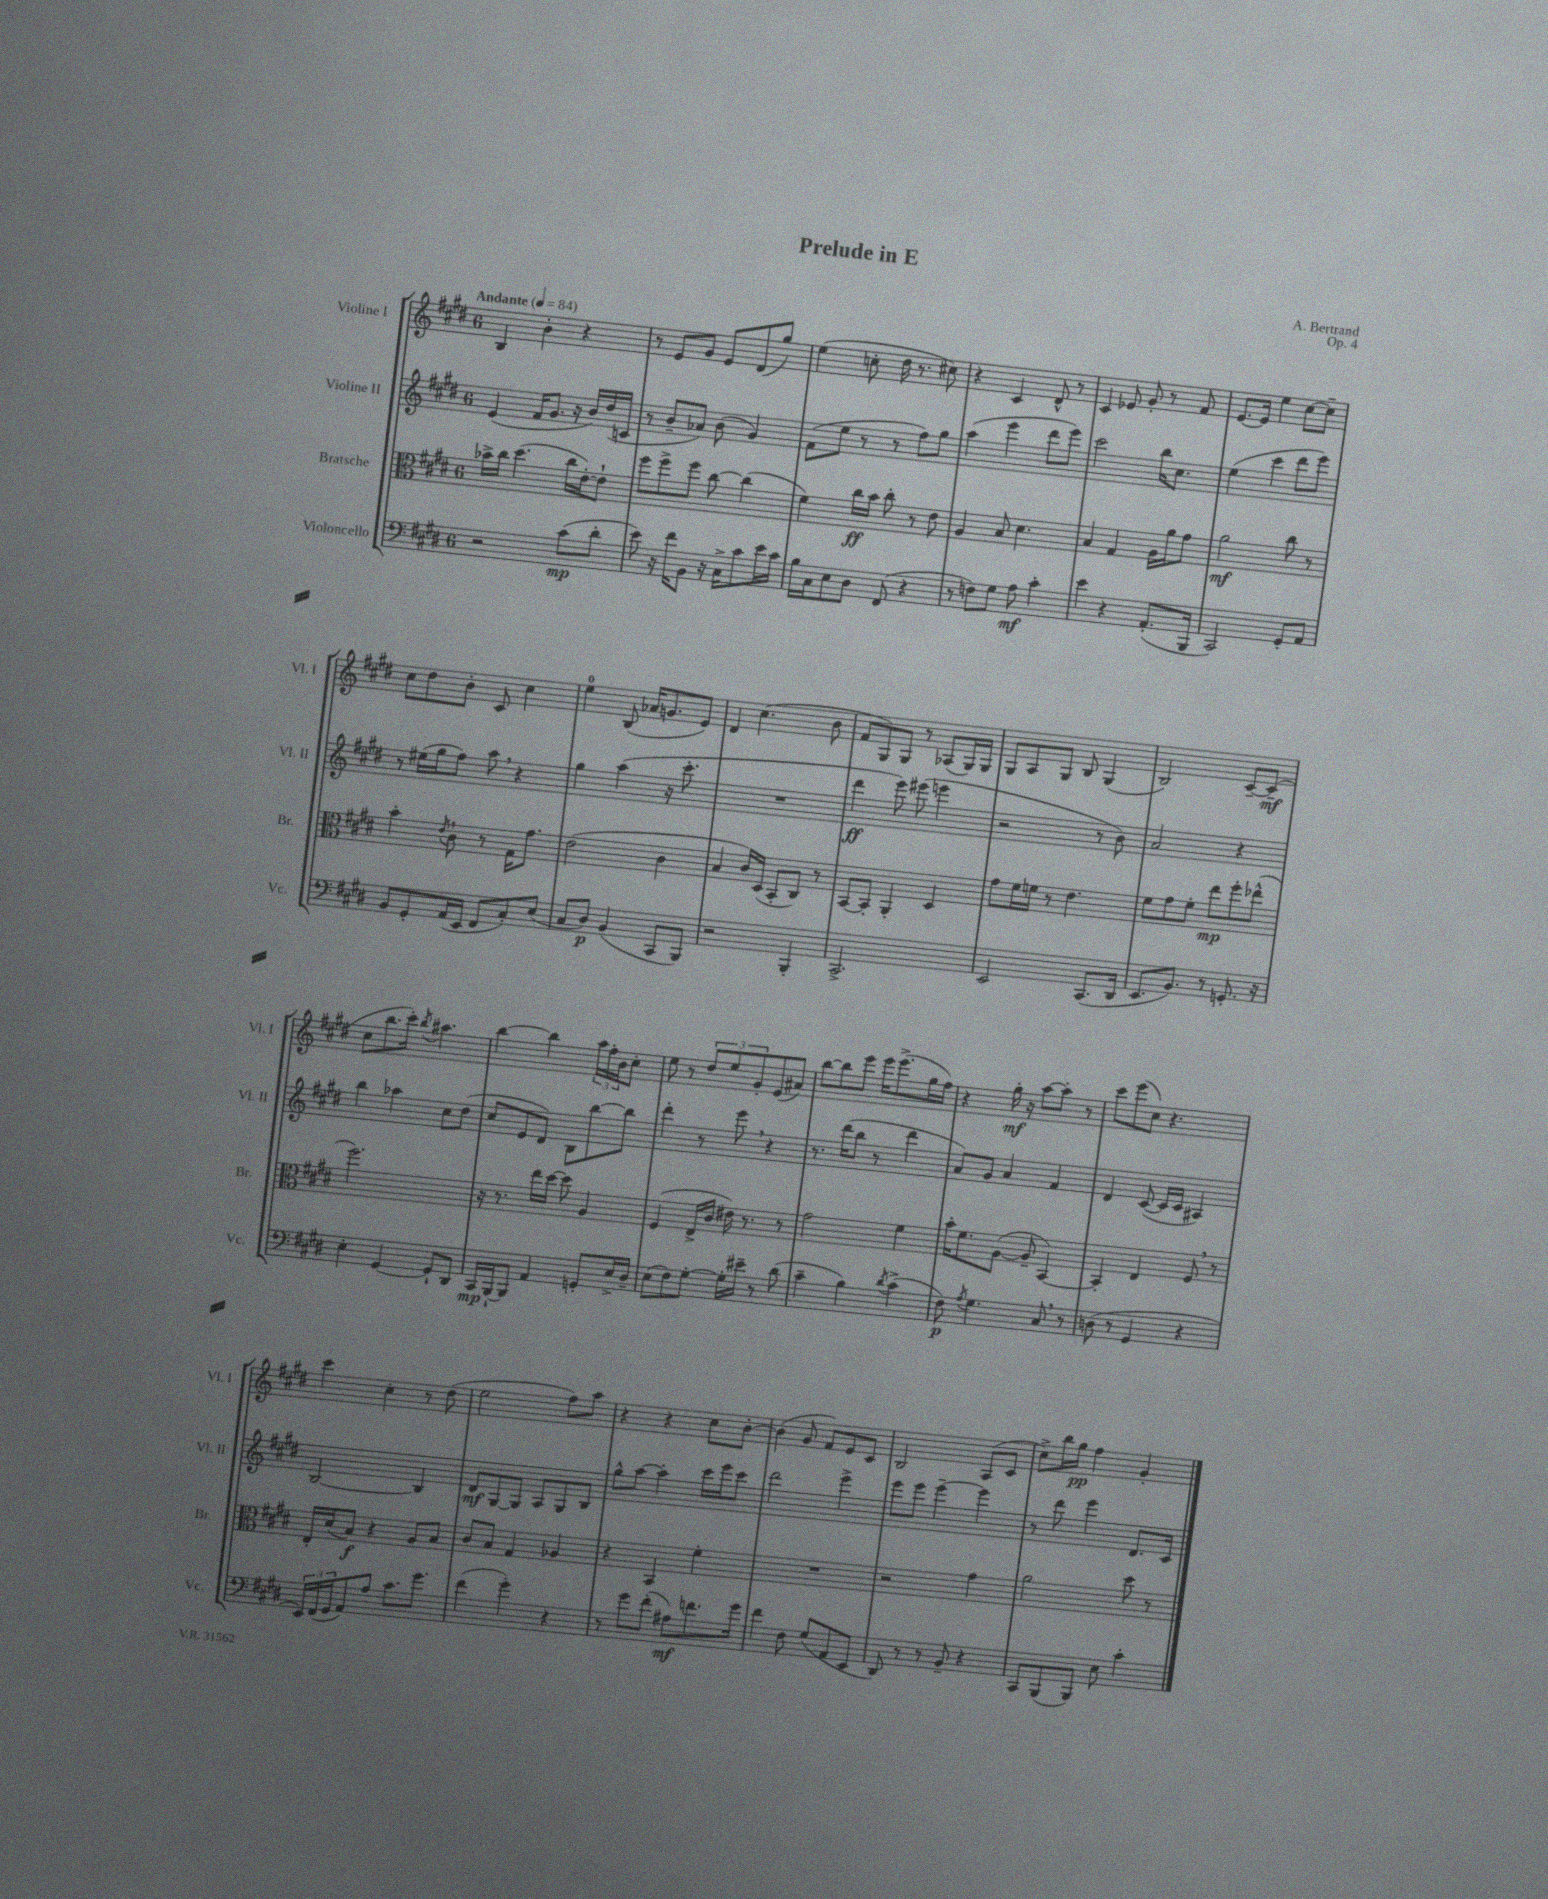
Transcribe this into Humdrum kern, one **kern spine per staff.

**kern	**dynam	**kern	**dynam	**kern	**dynam	**kern	**dynam
*part4	*part4	*part3	*part3	*part2	*part2	*part1	*part1
*staff4	*staff4	*staff3	*staff3	*staff2	*staff2	*staff1	*staff1
*I"Violoncello	*	*I"Bratsche	*	*I"Violine II	*	*I"Violine I	*
*I'Vc.	*	*I'Br.	*	*I'Vl. II	*	*I'Vl. I	*
*clefF4	*	*clefC3	*	*clefG2	*	*clefG2	*
*k[f#c#g#d#]	*	*k[f#c#g#d#]	*	*k[f#c#g#d#]	*	*k[f#c#g#d#]	*
*M6/8	*	*M6/8	*	*M6/8	*	*M6/8	*
*MM84	*	*MM84	*	*MM84	*	*MM84	*
=1	=1	=1	=1	=1	=1	=1	=1
!	!	!	!	!	!	!LO:TX:a:B:t=Andante	!
2r	.	16b-X^\LL	.	(4e/	.	4B/	.
.	.	16cc#\JJ	.	.	.	.	.
.	.	(4.dd#\	.	.	.	.	.
.	.	.	.	16f#/KL	.	4b'\	.
.	.	.	.	8.g#/J	.	.	.
(8c#\L	mp	16cc#\LL	.	16r	.	4r	.
.	.	[16e'\J)	.	16b/LL)	.	.	.
8d#'\J	.	8e`\J]	.	(16dd#/	.	.	.
.	.	.	.	16cn/JJ	.	.	.
=2	=2	=2	=2	=2	=2	=2	=2
8e\)	.	8ff#\L	.	8r	.	8r	.
16r	.	8ff#^\	.	8b~/L	.	8e/L	.
16f#\KL	.	.	.	.	.	.	.
8BB\J	.	8ff#\J	.	8a-X/J)	.	8g#/J	.
16r	.	[8cc#\	.	(8b\	.	8e/L	.
16C#^\KL	.	.	.	.	.	.	.
8c#\	.	(4cc#\]	.	4g#/)	.	(8d#/	.
16e\L	.	.	.	.	.	8gg#/J)	.
16c#\JJ	.	.	.	.	.	.	.
=3	=3	=3	=3	=3	=3	=3	=3
16B\LL	.	4f#\)	.	(8f#\L	.	(4ee\	.
16C#\J	.	.	.	.	.	.	.
8E\	.	.	.	8ee\J	.	.	.
8D#\J	.	16cc#\LL	ff	8r	.	8ccn'\	.
.	.	16b\JJ	.	.	.	.	.
(8FF#/	.	8cc#'\	.	8r	.	16dd#\	.
.	.	.	.	.	.	8.r	.
4r	.	8r	.	8ff#\L)	.	.	.
.	.	8e\	.	8gg#\J	.	8cc#X\)	.
=4	=4	=4	=4	=4	=4	=4	=4
8r	.	4A/	.	(4aa\	.	4r	.
8Fn\L)	.	.	.	.	.	.	.
8G#\J	.	8B/	.	4eee\	.	4c#/	.
8A\	mf	4.d#\	.	.	.	.	.
4c#'\	.	.	.	8ddd#\L	.	8d#^^/	.
.	.	.	.	8eee\J)	.	8r	.
=5	=5	=5	=5	=5	=5	=5	=5
4e\	.	4B/	.	2ccc#\	.	4c#/	.
4r	.	4G#/	.	.	.	8e-X/	.
.	.	.	.	.	.	8g#'/	.
(8.AA'/L	.	16A\LL	.	16bb\KL	.	8r	.
.	.	16a\J	.	8.cc#\J	.	.	.
.	.	8g#\J	.	.	.	8f#/	.
16BBB/Jk	.	.	.	.	.	.	.
=6	=6	=6	=6	=6	=6	=6	=6
2CC#/)	.	2a\	mf	(4ee\	.	[8.e/L	.
.	.	.	.	.	.	16e/Jk]	.
.	.	.	.	4ccc#\	.	4ee\	.
8GG#'/L	.	8cc#\	.	8ddd#\L	.	[8cc#\L	.
8AA/J	.	8r	.	8eee\J)	.	8cc#~\J]	.
!!LO:LB:g=z
=7	=7	=7	=7	=7	=7	=7	=7
8BB/L	.	4b'\	.	8r	.	8cc#\L	.
8GG#'/	.	.	.	(16ee#X\LL	.	8dd#\	.
.	.	.	.	16gg#\J	.	.	.
.	.	8qe/	.	.	.	.	.
(16AA/L	.	8c#`\	.	8ff#\J)	.	8b'\J	.
16EE/JJ	.	.	.	.	.	.	.
8FF#/L	.	8r	.	8aa,\	.	8c#/	.
8C#'/)	.	16G#\KL	.	4r	.	4cc#\	.
.	.	8.g#\J	.	.	.	.	.
(8E/J	.	.	.	.	.	.	.
=8	=8	=8	=8	=8	=8	=8	=8
8C#/L	.	(2e\	.	4gg#\	.	4ee\	.
8D#/J)	p	.	.	.	.	.	.
(4BB/	.	.	.	(4aa\	.	(8B/	.
.	.	.	.	.	.	16a-X/KL	.
.	.	.	.	.	.	8.gn/	.
8CC#/L	.	4c#\	.	16r	.	.	.
.	.	.	.	8.ccc#'\	.	.	.
8BBB/J)	.	.	.	.	.	8e/J)	.
=9	=9	=9	=9	=9	=9	=9	=9
2r	.	4B/	.	2.r	.	4d#/	.
.	.	16c#/LL)	.	.	.	(4.cc#\	.
.	.	(16D#/JJ	.	.	.	.	.
.	.	8BB'/L	.	.	.	.	.
4BBB'/	.	8C#/J)	.	.	.	.	.
.	.	8r	.	.	.	8b\	.
=10	=10	=10	=10	=10	=10	=10	=10
2.CC#^/	.	[8BB/L	.	4ddd#\	ff	8f#/L	.
.	.	8BB'/J]	.	.	.	8G#/)	.
.	.	4AA'/	.	8eee\)	.	8G#/J	.
.	.	.	.	(8eee#X\	.	8r	.
.	.	4D#/	.	4eeen\	.	(8A-X/L	.
.	.	.	.	.	.	16G#/L)	.
.	.	.	.	.	.	16G#/JJ	.
=11	=11	=11	=11	=11	=11	=11	=11
2EE/	.	8g#\L	.	2r	.	8G#/L	.
.	.	16f#\L	.	.	.	8A/	.
.	.	16fn\JJ	.	.	.	.	.
.	.	8r	.	.	.	8G#/J	.
.	.	4.e\	.	.	.	8B/	.
(8.CC#/L	.	.	.	8r	.	(4G#/	.
.	.	.	.	8b\)	.	.	.
16DD#/Jk	.	.	.	.	.	.	.
=12	=12	=12	=12	=12	=12	=12	=12
8.EE/L	.	8f#\L	.	2a/	.	2B/)	.
.	.	8g#\	.	.	.	.	.
8.BB/J)	.	.	.	.	.	.	.
.	.	8f#'\J	.	.	.	.	.
8r	.	8ee\L	mp	.	.	.	.
8.GGn'/	.	8ff#'\	.	4r	.	[8c#~/L	.
.	.	(8ee-X^^\J	.	.	.	(8c#~/J]	mf
16r	.	.	.	.	.	.	.
!!LO:LB:g=z
=13	=13	=13	=13	=13	=13	=13	=13
4E'\	.	2.ff#\)	.	4bb\	.	8cc#\L	.
.	.	.	.	.	.	8.bb\	.
[4GG#/	.	.	.	4aa-X\	.	.	.
.	.	.	.	.	.	16ccc#'\Jk)	.
.	.	.	.	.	.	8qbb/	.
.	.	.	.	.	.	4.aa#X\	.
8GG#`/L]	.	.	.	8cc#\L	.	.	.
8DD#/J	.	.	.	(8dd#\J	.	.	.
=14	=14	=14	=14	=14	=14	=14	=14
16CC#/LL	mp	16r	.	8cc#/L	.	[4bb\	.
[16BBB`/J	.	8.r	.	.	.	.	.
8BBB/J]	.	.	.	8e/	.	.	.
4AA/	.	16ee\LL	.	8d#/J)	.	4bb\]	.
.	.	[16dd#\JJ	.	.	.	.	.
.	.	8dd#\]	.	8B\L	.	.	.
8GGn'/L	.	4A/	.	[8bb\	.	24aa\LL	.
.	.	.	.	.	.	24ff#'\	.
.	.	.	.	.	.	24b\J	.
16E^/L	.	.	.	8bb\J]	.	8cc#'\J	.
16D#~/JJ	.	.	.	.	.	.	.
=15	=15	=15	=15	=15	=15	=15	=15
(8E\L	.	(4F#/	.	4ddd#'\	.	8ee\	.
8F#\)	.	.	.	.	.	8r	.
[8G#'\J	.	16E^/LL	.	8r	.	12dd#/L	.
.	.	16c#/JJ	.	.	.	.	.
.	.	.	.	.	.	12ee/	.
16G#'\LL]	.	16e#X\)	.	8eee,\	.	.	.
.	.	.	.	.	.	12g#'/	.
16e#X~\JJ	.	8.r	.	.	.	.	.
8r	.	.	.	4r	.	(8e/	.
(8d#\	.	8r	.	.	.	8a#X/J)	.
=16	=16	=16	=16	=16	=16	=16	=16
4c#~\	.	2g#\	.	8.r	.	[8bb\L	.
.	.	.	.	.	.	8bb\]	.
.	.	.	.	(16ddd#\KL	.	.	.
4B\)	.	.	.	8bb\J	.	8eee\J	.
.	.	.	.	8r	.	16eee\KL	.
.	.	.	.	.	.	(8.eee^\	.
8qd#/	.	.	.	.	.	.	.
(4c#^\	.	4f#\	.	4ddd#\	.	.	.
.	.	.	.	.	.	16gg#\L	.
.	.	.	.	.	.	16ff#\JJ)	.
=17	=17	=17	=17	=17	=17	=17	=17
8F#\)	p	16b'\KL	.	8a/L)	.	4r	.
.	.	8.f#\	.	.	.	.	.
8qA/	.	.	.	.	.	.	.
4.G#\	.	.	.	8g#/J	.	.	.
.	.	([8A\J	.	4a/	.	16gg#'\	mf
.	.	.	.	.	.	16r	.
.	.	8A~/]	.	.	.	[8aa\L	.
8C#,/	.	[4BB/)	.	4f#/	.	8aa'\J]	.
8r	.	.	.	.	.	8r	.
=18	=18	=18	=18	=18	=18	=18	=18
(8Dn\	.	4BB'/]	.	4d#/	.	8ccc#\L	.
8r	.	.	.	.	.	(8eee\	.
4GG#/	.	4E/	.	([8c#/	.	8cc#\J)	.
.	.	.	.	16c#/LL]	.	4.r	.
.	.	.	.	16c#/JJ	.	.	.
4r	.	8F#,/	.	4A#X/)	.	.	.
.	.	8r	.	.	.	.	.
!!LO:LB:g=z
=19	=19	=19	=19	=19	=19	=19	=19
24EE/LL)	.	16E'/LL	.	[2B/	.	4ccc#\	.
(24FF#/	.	.	.	.	.	.	.
.	.	(16d#/J	.	.	.	.	.
24GG#/J	.	.	.	.	.	.	.
8AA/)	.	8B/J)	f	.	.	.	.
8A/J	.	4r	.	.	.	4cc#'\	.
8.c#\L	.	.	.	.	.	.	.
.	.	8A/L	.	4B/]	.	8r	.
8.g#\J	.	.	.	.	.	.	.
.	.	8B/J	.	.	.	(8dd#\	.
=20	=20	=20	=20	=20	=20	=20	=20
(4f#\	.	8c#/L	.	8d#/L	mf	2ee\	.
.	.	8B/J	.	[8G#/	.	.	.
4g#'\)	.	4G#/	.	8G#/J]	.	.	.
.	.	.	.	8A/L	.	.	.
4r	.	4A-X/	.	8G#/	.	8ff#\L)	.
.	.	.	.	8B/J	.	8aa\J	.
=21	=21	=21	=21	=21	=21	=21	=21
8r	.	4r	.	8gg#^^\L	.	4r	.
8g#\L	.	.	.	[8aa\J	.	.	.
(8f#'\J	.	4BB/	.	4aa'\]	.	4r	.
8A#X\L)	mf	.	.	.	.	.	.
8.fn\	.	4f#'\	.	16ccc#\LL	.	8cc#\L	.
.	.	.	.	16eee\J	.	.	.
.	.	.	.	8ccc#\J	.	[8b'\J	.
16g#\Jk	.	.	.	.	.	.	.
=22	=22	=22	=22	=22	=22	=22	=22
4f#\	.	2.r	.	2ddd#\	.	(4b\]	.
8F#\	.	.	.	.	.	8g#/	.
(8G#/L	.	.	.	.	.	8f#/L)	.
8AA/	.	.	.	4eee^\	.	8e/	.
8EE/J	.	.	.	.	.	8c#/J	.
=23	=23	=23	=23	=23	=23	=23	=23
8DD#/)	.	2r	.	8eee\L	.	2B/	.
8r	.	.	.	8eee\J	.	.	.
8r	.	.	.	[4eee~\	.	.	.
8BB~/	.	.	.	.	.	.	.
4r	.	4g#\	.	4eee\]	.	(8A/L	.
.	.	.	.	.	.	8c#/J	.
=24	=24	=24	=24	=24	=24	=24	=24
8CC#/L	.	2a\	.	8r	.	8cc#^\L)	.
(8BBB/	.	.	.	8ddd#\	.	16bb\L	.
.	.	.	.	.	.	16gg#\JJ	pp
8BBB/J)	.	.	.	4eee\	.	4ff#\	.
8E\	.	.	.	.	.	.	.
4c#'\	.	8dd#\	.	8.d#/L	.	4g#'/	.
.	.	8r	.	.	.	.	.
.	.	.	.	16c#/Jk	.	.	.
==	==	==	==	==	==	==	==
*-	*-	*-	*-	*-	*-	*-	*-
